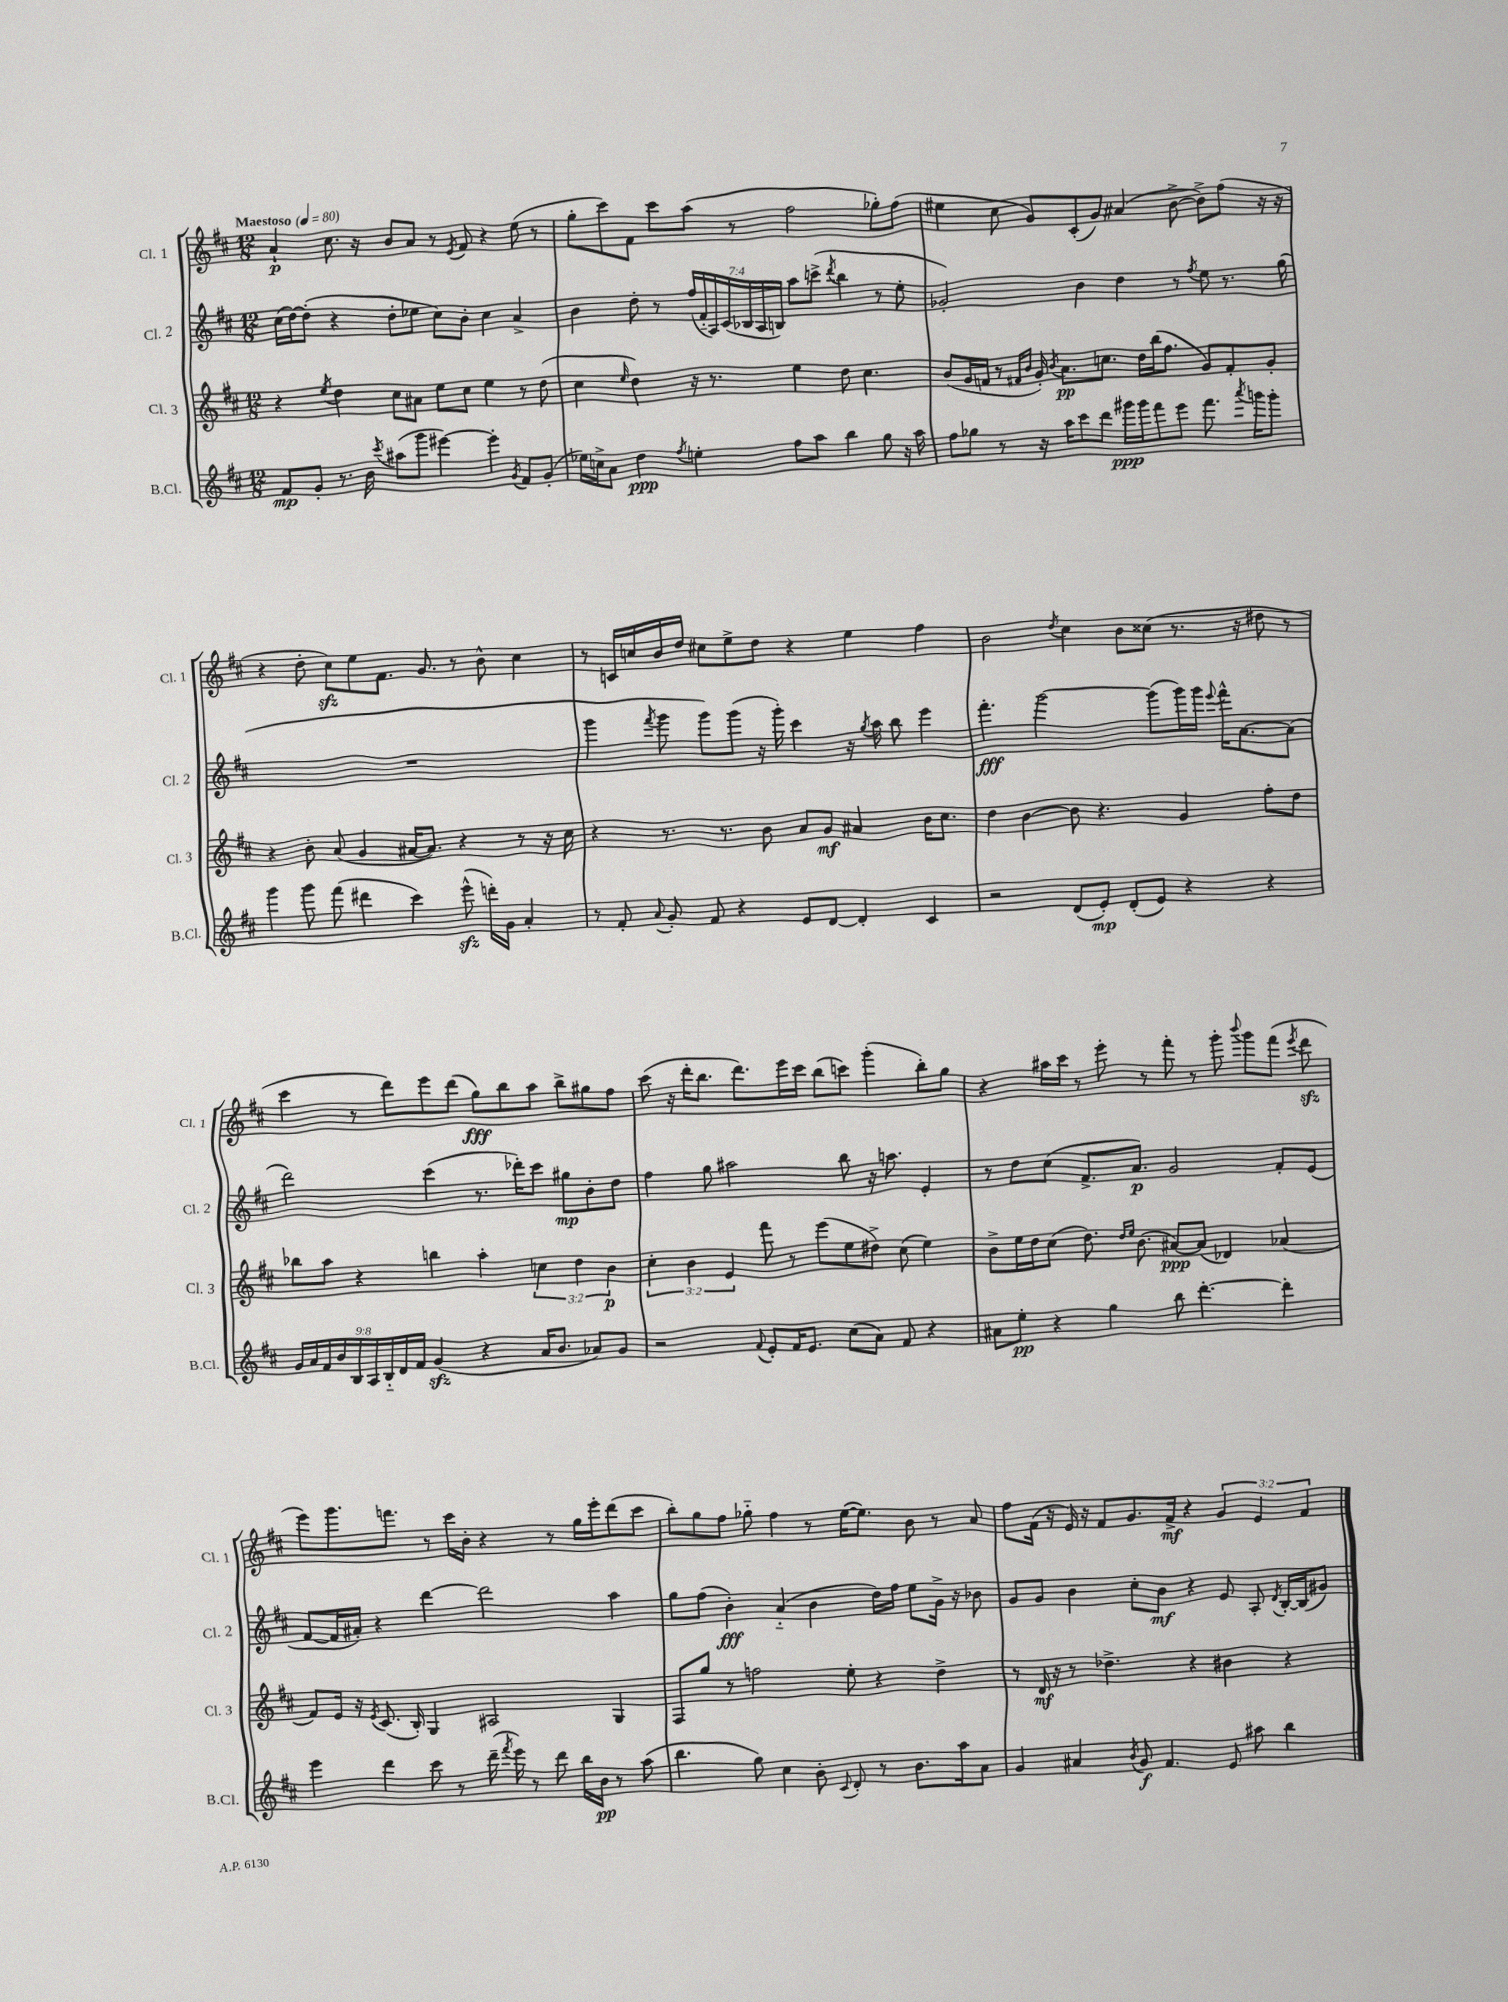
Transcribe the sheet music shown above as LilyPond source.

<<
\new StaffGroup <<
\new Staff = "s0" \with { instrumentName = "Cl. 1" shortInstrumentName = "Cl. 1" } {
    \clef treble \key d \major \numericTimeSignature \time 12/8 \override Staff.TupletNumber.text = #tuplet-number::calc-fraction-text \tempo "Maestoso" 4 = 80
    \autoBeamOff a'4-!\p cis''8. r16 b'8[ a'8] r8 \acciaccatura { e'8 } fis'8 r4 e''8( r8 |
    g''8[-. cis'''8) fis'8] cis'''8[ a''8]( r8 fis''2 ges''8[-.) fis''8]( |
    eis''4 cis''8 g'8[) cis'8-.( g'8]) ais'4( b'8~-> b'8[->) fis''8]( r16 r16 |
    r4 d''8-. cis''8[\sfz) e''8 fis'8.] g'8. r8 b'8-^ cis''4 |
    r8 c'16[ c''16 b'16 d''16] cis''8[ e''8-> d''8] r4 e''4 fis''4 |
    b'2 \acciaccatura { d''8 } cis''4 b'8[ cisis''8]( r8. r16 dis''8 r8 |
    cis'''4 r8 d'''8[) e'''8 d'''8]( g''8[\fff) b''8 a''8] b''8[-> gis''8 fis''8] |
    cis'''8( r16 d'''16[-. b''8.] d'''8.[) e'''16 cis'''16] b''8[( c'''8]) g'''4-.( b''8[-.) g''8] |
    r4 ais''16[ cis'''16] r8 e'''8-. r8 fis'''8-. r8 g'''8-. \appoggiatura { b'''8 } g'''8[ fis'''8]( \acciaccatura { e'''8 } d'''8\sfz |
    e'''8[) g'''8. f'''8.] r8 cis'''16[ b'16]-. r4 r8 g''16[ e'''16-. d'''8( cis'''8] |
    b''8[-.) g''8 fis''8] ges''8-_ fis''4 r8 e''16[~( e''8.]) b'8 r8 a'8 |
    fis''8[ fis'16]( r16 e'16) r16 fis'8[ g'8. fis'16]->\mf r4 \tuplet 3/2 { g'4 e'4 fis'4 } \bar "|." |
}
\new Staff = "s1" \with { instrumentName = "Cl. 2" shortInstrumentName = "Cl. 2" } {
    \clef treble \key d \major \numericTimeSignature \time 12/8 \override Staff.TupletNumber.text = #tuplet-number::calc-fraction-text
    \autoBeamOff cis''16[( d''16~) d''8]-.( r4 d''8[-. ees''8] cis''8[) b'8]-. cis''4 a'4-> |
    b'4 d''8-. r8 \tuplet 7/4 { fis''16[( fis'16-_ a16) cis'16( bes16 a16 b16]) } a''8[ c'''8]->( \acciaccatura { d'''8 } b''4 r8 e''8-. |
    ges'2-.) b'4 d''4 r8 \acciaccatura { fis''8 } e''8 r8. g''16( |
    R1. |
    g'''4 \acciaccatura { fis'''8 } g'''8 g'''8[) g'''8]( r16 g'''16-.) cis'''4 r16 \acciaccatura { g''8 } a''16 b''8 e'''4 |
    fis'''4.-.\fff g'''2~ g'''8[( g'''16) g'''16] \appoggiatura { e'''8 } fis'''16[-^ a'8.~ a'8]( |
    d'''2) cis'''4( r8. des'''16[-.) cis'''8] gis''8[\mp b'8-. d''8] |
    fis''4 g''8 ais''2 b''8 r16 a''8. e'4-. |
    r8 d''8[ cis''8]( fis'8.[-> a'8.]\p) g'2 fis'8[-. e'8]( |
    fis'8[~ fis'16 ais'16]-.) r4 d'''4~ d'''2 a''4 |
    g''8[ fis''8]( b'4-.\fff) a'4-_( b'4 d''16[) fis''16] e''8[ g'16]-> r16 bes'8 |
    g'8[ g'8] b'4 cis''8[-. b'8]\mf r4 e'8 a8-. \acciaccatura { d'8 } b16[~-. b16( gis'8]) \bar "|." |
}
\new Staff = "s2" \with { instrumentName = "Cl. 3" shortInstrumentName = "Cl. 3" } {
    \clef treble \key d \major \numericTimeSignature \time 12/8 \override Staff.TupletNumber.text = #tuplet-number::calc-fraction-text
    \autoBeamOff r4 \acciaccatura { e''8 } d''4 cis''8[ ais'8] e''8[ cis''8] e''4 r8 d''8( |
    cis''4 \grace { e''16 } d''4) r16 r8. e''4 d''8 cis''4. |
    b'8[( g'16 f'16] r8 \grace { fis'16[ b'16] } g'16-.) \acciaccatura { b'8 } a'8.[\pp c''8.] d''16[ b''16( fis''8.] g'8[) fis'8-. g'8]-. |
    r4 b'8-. a'8( g'4 ais'16[~ ais'8.]) r4 r8 r16 cis''16 |
    r4 r8. r8. b'8 a'8[ g'8]\mf ais'4 b'16[ cis''8.] |
    d''4 b'4~ b'8 r4. g'4 fis''8[-. d''8] |
    bes''8[ a''8] r4 b''4 a''4-. \tuplet 3/2 { c''4 d''4 b'4\p } |
    \tuplet 3/2 { cis''4-. b'4 e'4 } fis'''8 r8 e'''8[( e''8 dis''8]->) cis''8( e''4) |
    b'8[-> e''16 d''16 cis''8]( d''8.) \grace { d''16[ e''16] } b'8.( ais'8[~\ppp) ais'8]( des'4) aes'4( |
    fis'8[) e'16] r16 \acciaccatura { e'8 } cis'8.( b16-.) g4 ais2 g4 |
    fis8[ g''8] r8 f''2 e''8-. r4 d''4-> |
    r8 d'16\mf r16 r8 des''4.-> r4 bis'4 r4 \bar "|." |
}
\new Staff = "s3" \with { instrumentName = "B.Cl." shortInstrumentName = "B.Cl." } {
    \clef treble \key d \major \numericTimeSignature \time 12/8 \override Staff.TupletNumber.text = #tuplet-number::calc-fraction-text
    \autoBeamOff fis'8[\mp g'8]-. r8. b'16 \acciaccatura { cis'''8 } ais''8[( g'''8] eis'''4~) eis'''4-. \acciaccatura { g'8 } fis'8[ g'8]-.( |
    ees''16[) c''16-> a'8] d''4\ppp \acciaccatura { fis''8 } e''4-. fis''8[ a''8] b''4 g''8 r16 a''16 |
    fis''8[ ges''8] r8 r16 a''16[ cis'''8 d'''8] gis'''16[\ppp gis'''16 fis'''8 e'''8] fis'''8. \acciaccatura { a'''8 } g'''16[ g'''8]-. |
    g'''4 g'''8 fis'''8( dis'''4 cis'''4) e'''8-^\sfz( d'''16[-.) g'16] a'4-. |
    r8 fis'8-. \appoggiatura { a'8 } g'8-. fis'8 r4 e'8[ d'8]~ d'4-. cis'4 |
    r2 d'8[( e'8]-.\mp) d'8[-.( e'8]) r4 r4 |
    \tuplet 9/8 { g'16[ a'16 fis'16 b'16 b16 a16 b16-_ d'16 fis'16] } g'4\sfz( r4 a'16[ b'8.] aes'8[) g'8] |
    r2 \appoggiatura { fis'8 } e'8[-. fis'16 e'8.] cis''8[( a'8]) fis'8 r4 |
    ais'8[ e''8]-.\pp r4 g''4 b''8 d'''4.~-. d'''4-. |
    e'''4 d'''4 cis'''8 r8 d'''16--( \acciaccatura { fis'''8 } e'''16) r8 d'''8 b''16[ b'16]\pp r8 a''8( |
    b''4. g''8) cis''4 b'8-. \appoggiatura { cis'8 } d'8-. r8 b'8.[ a''16 a'8] |
    g'4 ais'4 \acciaccatura { b'8 } g'8\f fis'4. e'8 ais''8 b''4 \bar "|." |
}
>>
>>
\layout { \context { \Score \remove "Bar_number_engraver" } }
